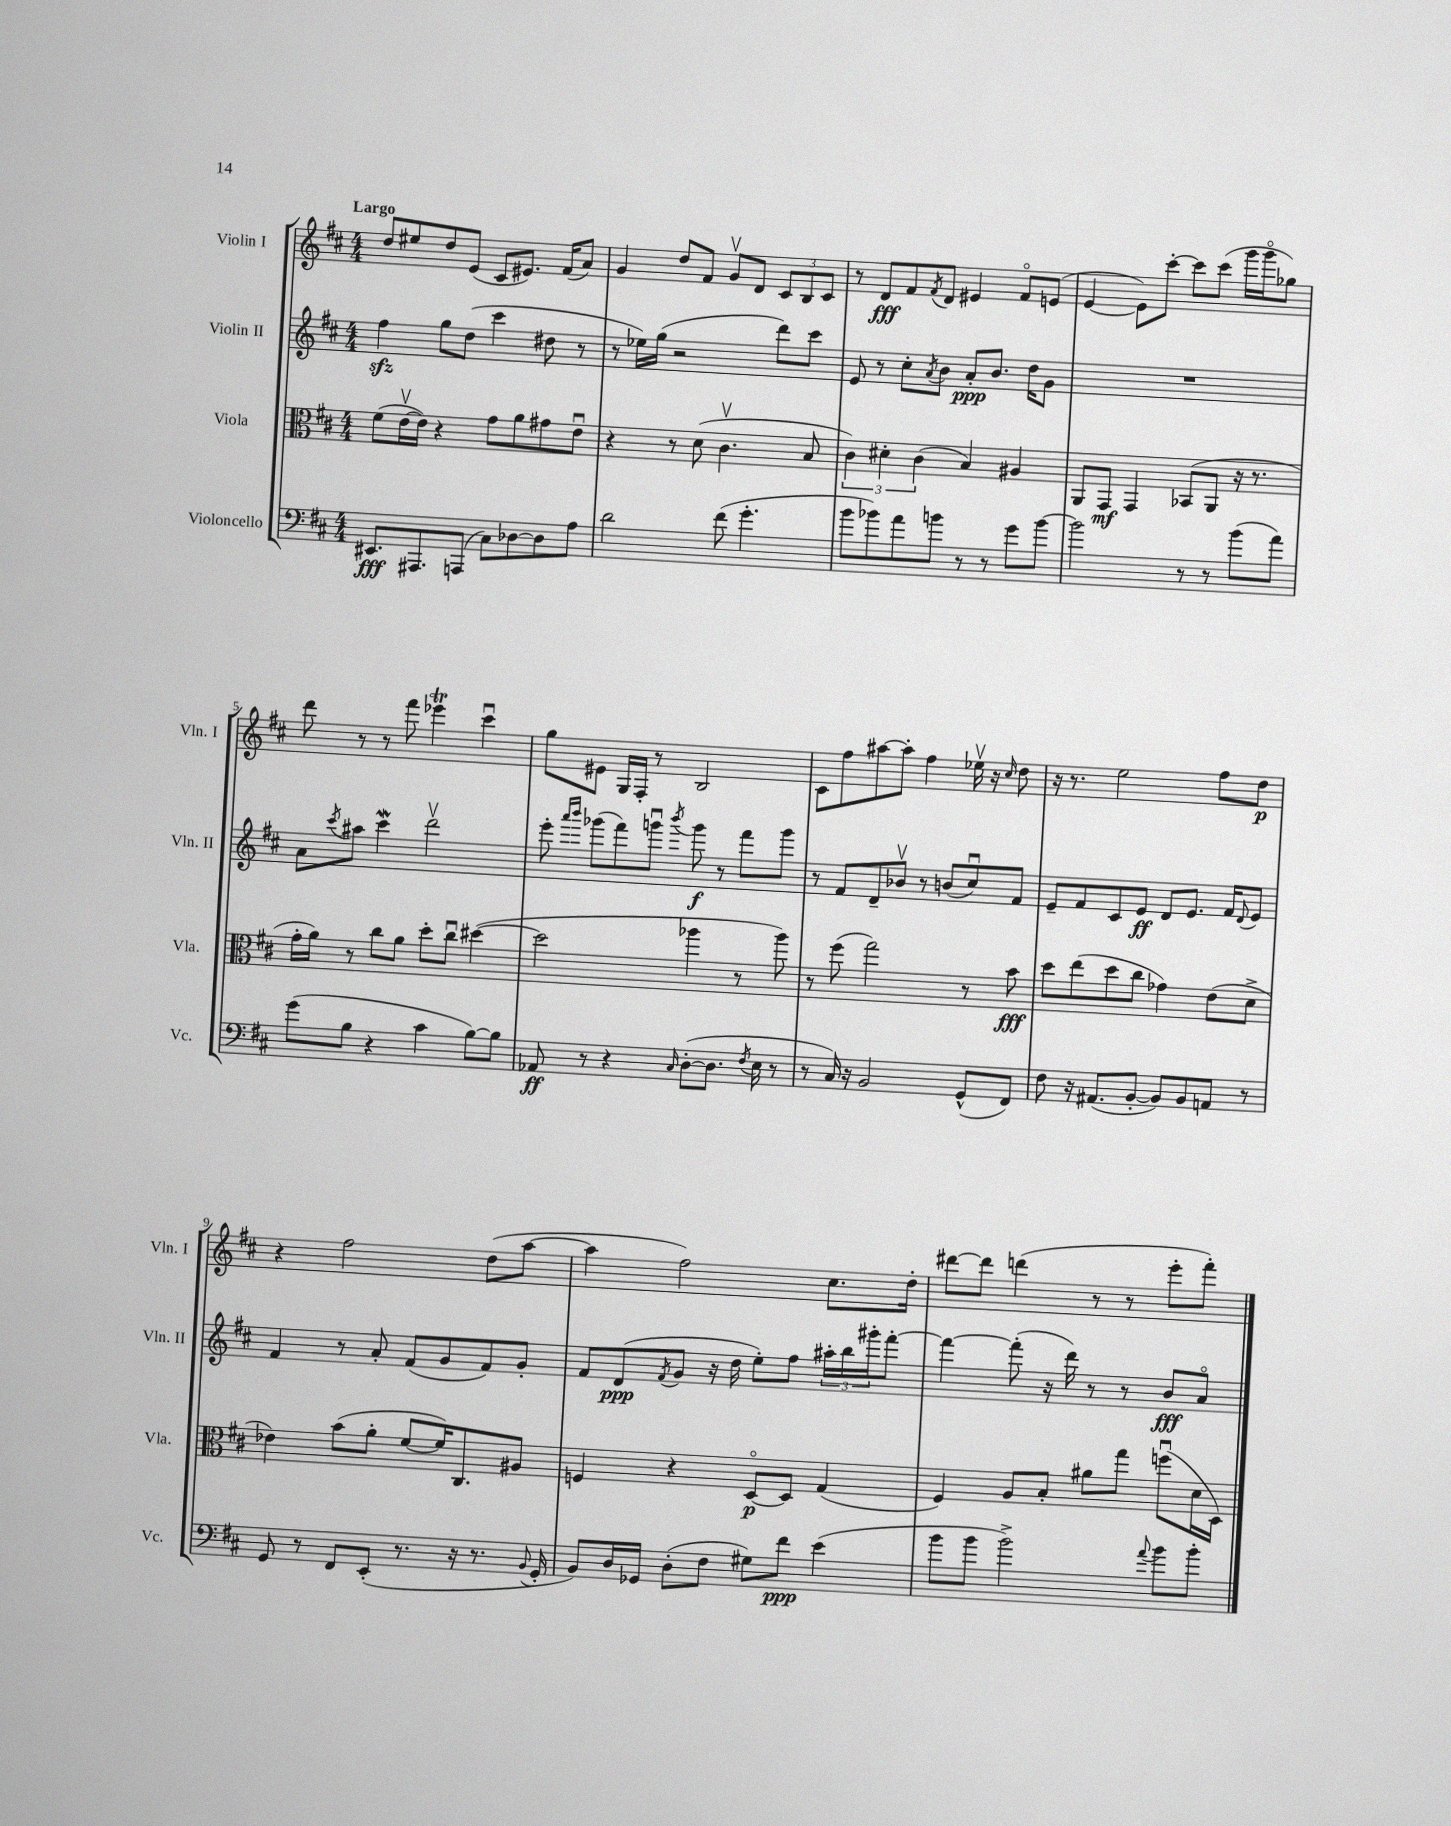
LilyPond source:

<<
\new StaffGroup <<
\new Staff = "s0" \with { instrumentName = "Violin I" shortInstrumentName = "Vln. I" } {
    \clef treble \key d \major \numericTimeSignature \time 4/4 \tempo "Largo"
    d''8 eis''8 d''8 e'8( cis'8 eis'8.) fis'16( a'8) |
    g'4 d''8 fis'8 g'8\upbow d'8 \tuplet 3/2 { cis'8 b8 cis'8 } |
    r8 d'8\fff fis'8 \acciaccatura { fis'8 } d'8 eis'4 fis'8\flageolet e'8( |
    e'4~ e'8) cis'''8~-. cis'''8 cis'''8( g'''16 g'''16\flageolet ges''8) |
    d'''8 r8 r8 fis'''8 ees'''4\trill cis'''4\downbow |
    g''8 eis'8 g16 fis16-. r8 b2 |
    cis'8 fis''8 ais''8~ ais''8-. fis''4 ees''16\upbow r16 \grace { cis''16 } d''8 |
    r16 r8. e''2 fis''8 d''8\p |
    r4 fis''2 d''8( a''8~ |
    a''4 fis''2) cis''8. d''16-. |
    dis'''8~ dis'''8 d'''4( r8 r8 e'''8-. fis'''8-.) \bar "|." |
}
\new Staff = "s1" \with { instrumentName = "Violin II" shortInstrumentName = "Vln. II" } {
    \clef treble \key d \major \numericTimeSignature \time 4/4
    fis''4\sfz g''8 d''8( cis'''4 dis''8 r8 |
    r8 ees''16) g''16( r2 d'''8) cis'''8 |
    e'8 r8 cis''8-. \acciaccatura { a'8 } b'8 a'8-.\ppp b'8. d''16 g'8 |
    R1 |
    a'8 \acciaccatura { cis'''8 } ais''8 cis'''4\mordent d'''2\upbow |
    e'''8-. \grace { a'''16 b'''16 } ges'''8( fis'''8) g'''8\downbow \acciaccatura { b'''8 } g'''8\f r8 fis'''8 g'''8 |
    r8 fis'8 d'8-- bes'8\upbow r8 b'8( cis''8\downbow) fis'8 |
    e'8-- fis'8 cis'8 e'8\ff d'8 e'8. fis'16 \appoggiatura { d'8 } e'8 |
    fis'4 r8 a'8-. fis'8( g'8 fis'8) g'8-. |
    fis'8 d'8\ppp( \acciaccatura { fis'8 } g'8 r16 d''16 e''8-.) fis''8 \tuplet 3/2 { ais''16-. b''16 gis'''16-. } fis'''8~-. |
    fis'''4~ fis'''8-.( r16 d'''16) r8 r8 b'8\fff a'8\flageolet \bar "|." |
}
\new Staff = "s2" \with { instrumentName = "Viola" shortInstrumentName = "Vla." } {
    \clef alto \key d \major \numericTimeSignature \time 4/4
    fis'8( e'16~\upbow e'16) r4 g'8 a'8 gis'8 e'8\downbow |
    r4 r8 d'8( cis'4.\upbow b8 |
    \tuplet 3/2 { cis'4) dis'4-. cis'4( } b4) ais4 |
    a,8 g,8\mf g,4 bes,8( a,8 r16 r8. |
    g'16-. a'16) r8 cis''8 a'8 d''8-. cis''8\downbow dis''4~( |
    dis''2 aes''4 r8 aes''8) |
    r8 fis''8( g''2) r8 b'8\fff |
    d''8 e''8( d''8 cis''8 ges'4) e'8( d'8-> |
    ees'4) b'8( a'8-. fis'8~ fis'16) cis8. ais8 |
    f4 r4 d8~\flageolet\p d8 g4( |
    fis4) a8 b8-. ais'8 g''8 f''8\downbow( d'16 d16) \bar "|." |
}
\new Staff = "s3" \with { instrumentName = "Violoncello" shortInstrumentName = "Vc." } {
    \clef bass \key d \major \numericTimeSignature \time 4/4
    eis,8.\fff ais,,8. a,,8( cis8) des8~ des8 a8 |
    d'2 fis'8( g'4.-. |
    b'8 bes'8) a'8 b'8 r8 r8 g'8 b'8~ |
    b'2 r8 r8 b'8( a'8) |
    g'8( b8 r4 cis'4 b8~) b8 |
    aes,8\ff r8 r4 \grace { cis16 } d8~-.( d8. \acciaccatura { fis8 } e16 r8 |
    r8 cis16) r16 b,2 g,8-^( fis,8) |
    fis8 r16 ais,8.( b,8~-. b,8) b,8 a,8 r8 |
    g,8 r8 fis,8 e,8-.( r8. r16 r8. \appoggiatura { b,8 } g,16-. |
    b,8) d16 ges,16 d8-.( fis8 gis8) fis'8\ppp e'4( |
    b'8 b'8 b'2->) \appoggiatura { a'8 } b'8 b'8-. \bar "|." |
}
>>
>>
